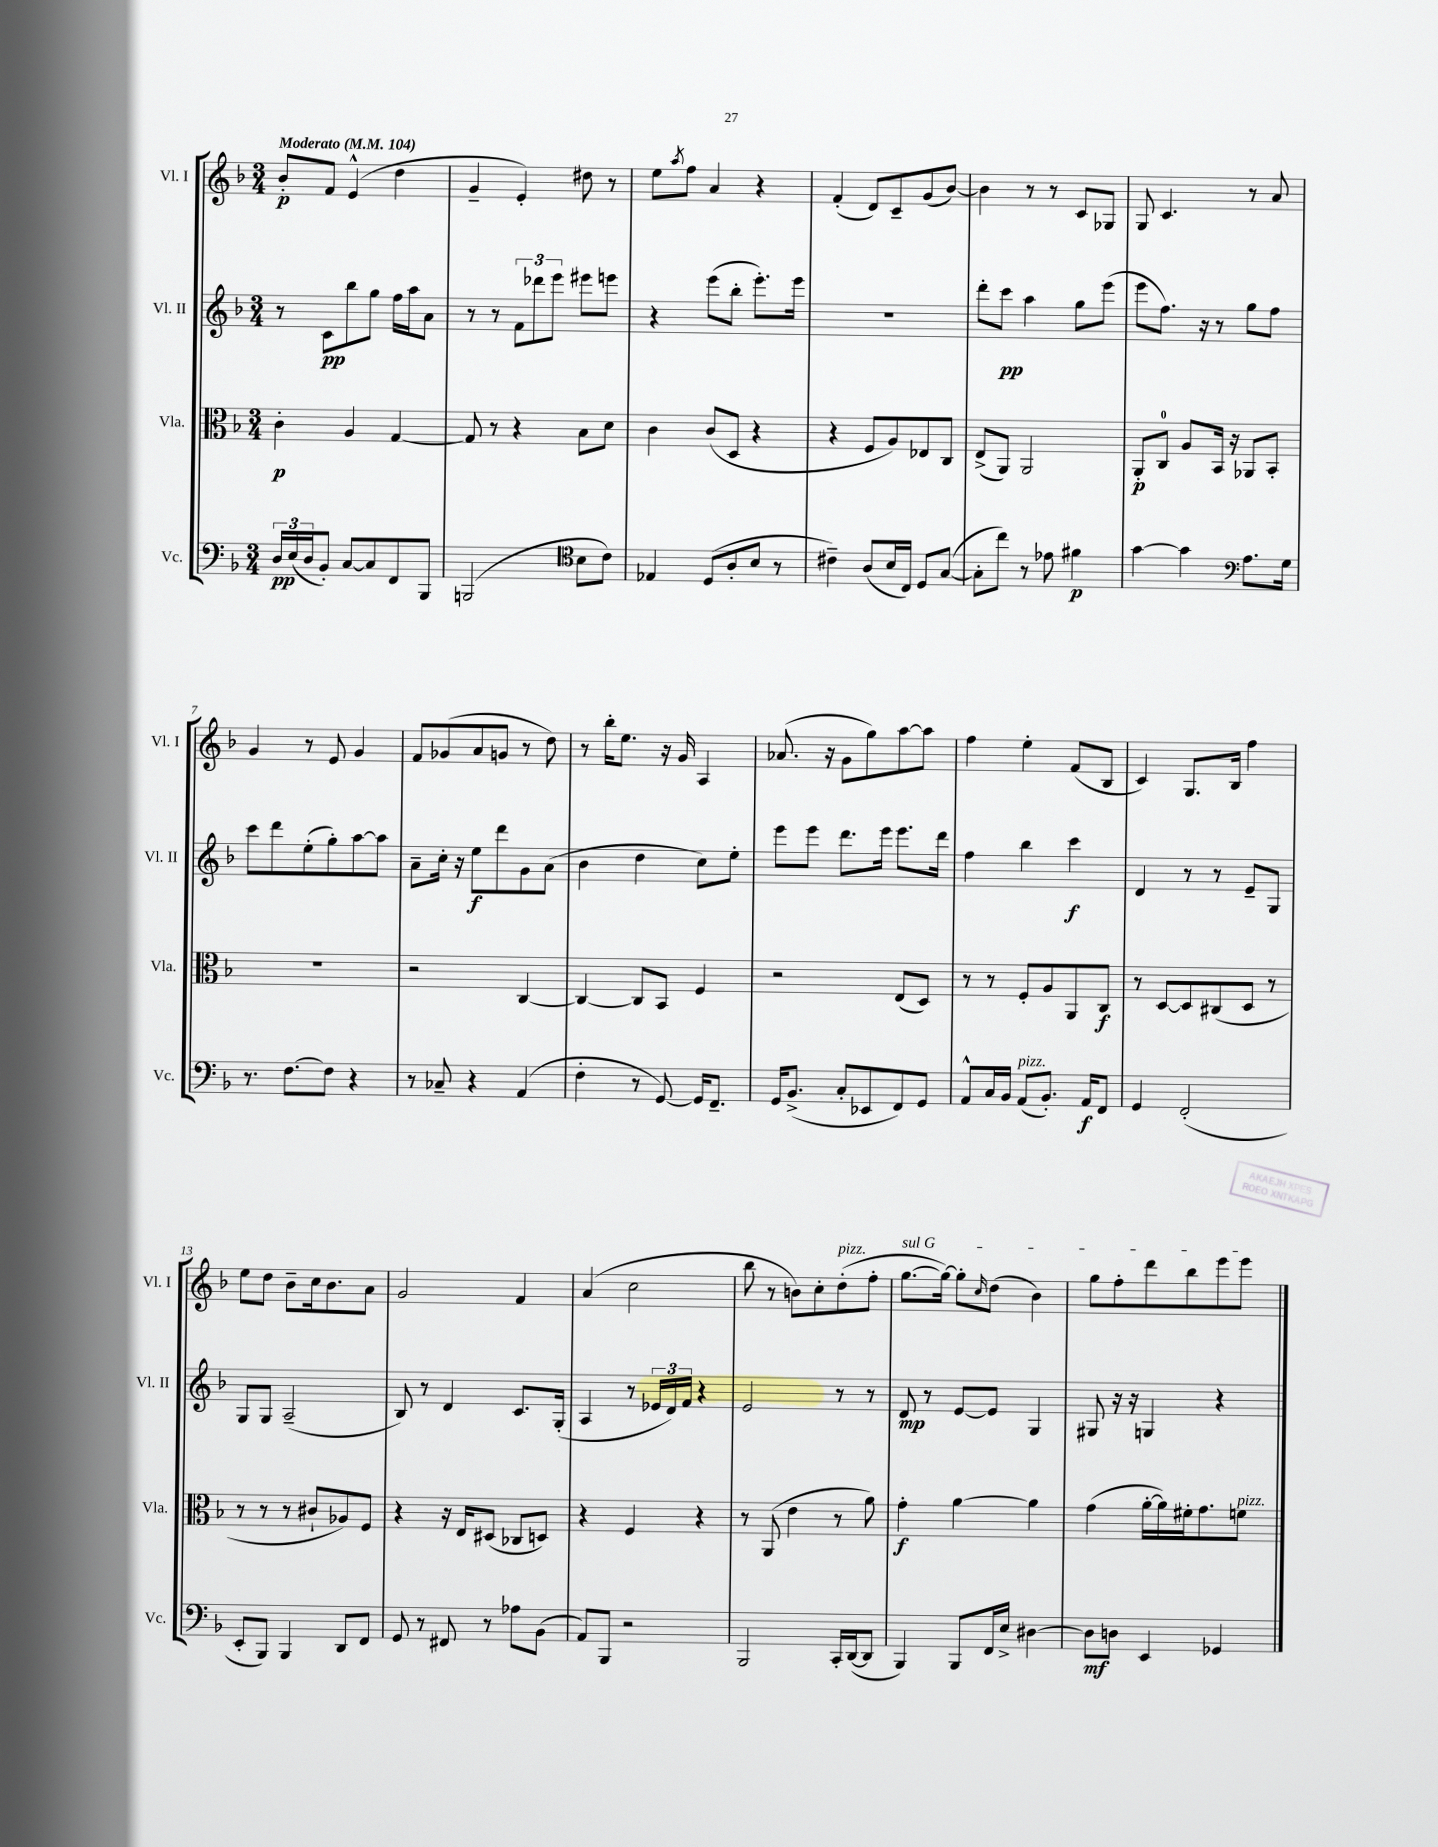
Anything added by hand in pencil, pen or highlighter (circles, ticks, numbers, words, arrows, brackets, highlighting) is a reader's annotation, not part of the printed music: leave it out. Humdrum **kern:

**kern	**kern	**kern	**kern
*staff4	*staff3	*staff2	*staff1
*clefF4	*clefC3	*clefG2	*clefG2
*k[b-]	*k[b-]	*k[b-]	*k[b-]
*M3/4	*M3/4	*M3/4	*M3/4
*MM104	*MM104	*MM104	*MM104
24D	4c'	8r	8b-'
(24E	.	.	.
24D	.	.	.
8BB-')	.	8c	8f
[8C	4A	8bb-	(4e^^
8C]	.	8gg	.
8FF	[4G	16ff	4dd
.	.	16aa	.
8BBB-	.	8a	.
=	=	=	=
(2BBB	8G]	8r	4g~
.	8r	8r	.
.	4r	12f	4e')
.	.	12ddd-	.
.	.	12eee	.
*clefC4	*	*	*
8B-	8B-	8eee#	8dd#
8c)	8d	8eee	8r
=	=	=	=
4E-	4c	4r	8ee
.	.	.	8qaa
.	.	.	8ff
(8D	(8c	(8eee	4a
8A'	8D	8bb-'	.
8B-	4r	8.eee')	4r
8r	.	.	.
.	.	16eee	.
=	=	=	=
4c#~)	4r	2.r	(4f'
(8A	8F	.	8d)
16B-	8A)	.	8c~
16C)	.	.	.
8D	8E-	.	(8g
([8G	8C	.	[8b-)
=	=	=	=
8G']	(8E^	8ddd'	4b-]
8cc)	8AA)	8ccc	.
8r	2AA	4aa	8r
8e-	.	.	8r
4f#	.	8gg	8c
.	.	(8eee	8G-
=	=	=	=
[4g	8AA'	8eee	8G
.	8C	8.ff)	4.c
4g]	8A	.	.
.	.	16r	.
.	16BB-	8r	.
.	16r	.	.
*clefF4	*	*	*
8.A	8AA-	8gg	8r
.	8BB-'	8ff	8a
16G	.	.	.
=	=	=	=
8.r	2.r	8ccc	4g
.	.	8ddd	.
[8.F	.	.	.
.	.	(8ee'	8r
8F]	.	8gg')	8e
4r	.	[8aa	4g
.	.	8aa]	.
=	=	=	=
8r	2r	8a~	8f
8C-~	.	16cc'	(8g-
.	.	16r	.
4r	.	8ee	8a
.	.	8ddd	8g
(4AA	[4C	8g	8r
.	.	(8a	8dd)
=	=	=	=
4F'	4C_	4b-	8r
.	.	.	16bb-'
.	.	.	8.ee
8r	8C]	4dd	.
[8GG)	8BB-	.	16r
.	.	.	16g
16GG]	4F	8cc)	4A
8.FF~	.	.	.
.	.	8ee'	.
=	=	=	=
16GG	2r	8eee	(8.a-
(8.BB-^	.	.	.
.	.	8eee	.
.	.	.	16r
8C'	.	8.ddd	8g
8EE-	.	.	8gg)
.	.	16eee	.
8FF)	(8E	8.eee	[8aa
8GG	8D)	.	8aa]
.	.	16ddd	.
=	=	=	=
8AA^^	8r	4ff	4ff
16C	8r	.	.
16BB-	.	.	.
(8AA	8F'	4bb-	4ee'
8.BB-')	8A	.	.
.	8AA	4ccc	(8f
16AA	.	.	.
8FF	8C	.	8B-
=	=	=	=
4GG	8r	4d	4c)
.	[8D	.	.
(2FF'	8D]	8r	8.G
.	(8C#	8r	.
.	.	.	16B-
.	8D	8e~	4ff
.	8r	8G	.
=	=	=	=
8EE'	8r	8G	8ee
8BBB-)	8r	8G	8dd
4BBB-	8r	(2A~	8b-~
.	8c#`	.	16cc
.	.	.	8.b-
8DD	8A-)	.	.
8FF	8F	.	8a
=	=	=	=
8GG	4r	8B-)	2g
8r	.	8r	.
8FF#	16r	4d	.
.	16E	.	.
8r	(8D#	.	.
8A-	8C-	8.c	4f
(8BB-	8D)	.	.
.	.	(16G'	.
=	=	=	=
8AA)	4r	4A	(4a
8BBB-	.	.	.
2r	4F	8r	2cc
.	.	24e-	.
.	.	24d)	.
.	.	24f	.
.	4r	4r	.
=	=	=	=
2BBB-	8r	2e	8bb-
.	(8AA	.	8r
.	4e	.	8b)
.	.	.	8cc'
16CC'	8r	8r	(8dd'
([16DD	.	.	.
8DD]	8a)	8r	8ff'
=	=	=	=
4BBB-)	4g'	8d	[8.gg
.	.	8r	.
.	.	.	16gg_)
8BBB-	[4a	[8e	8gg']
.	.	.	16qqcc
16FF	.	8e]	(8dd
16E^	.	.	.
[4D#	4a]	4G	4b-)
=	=	=	=
8D#]	(4g	8G#	8gg
8D	.	16r	8ff'
.	.	16r	.
4EE	[16a'	4G	8ddd
.	16a])	.	.
.	16f#'	.	8bb-
.	8.g	.	.
4GG-	.	4r	8eee
.	8f	.	8eee
==	==	==	==
*-	*-	*-	*-
